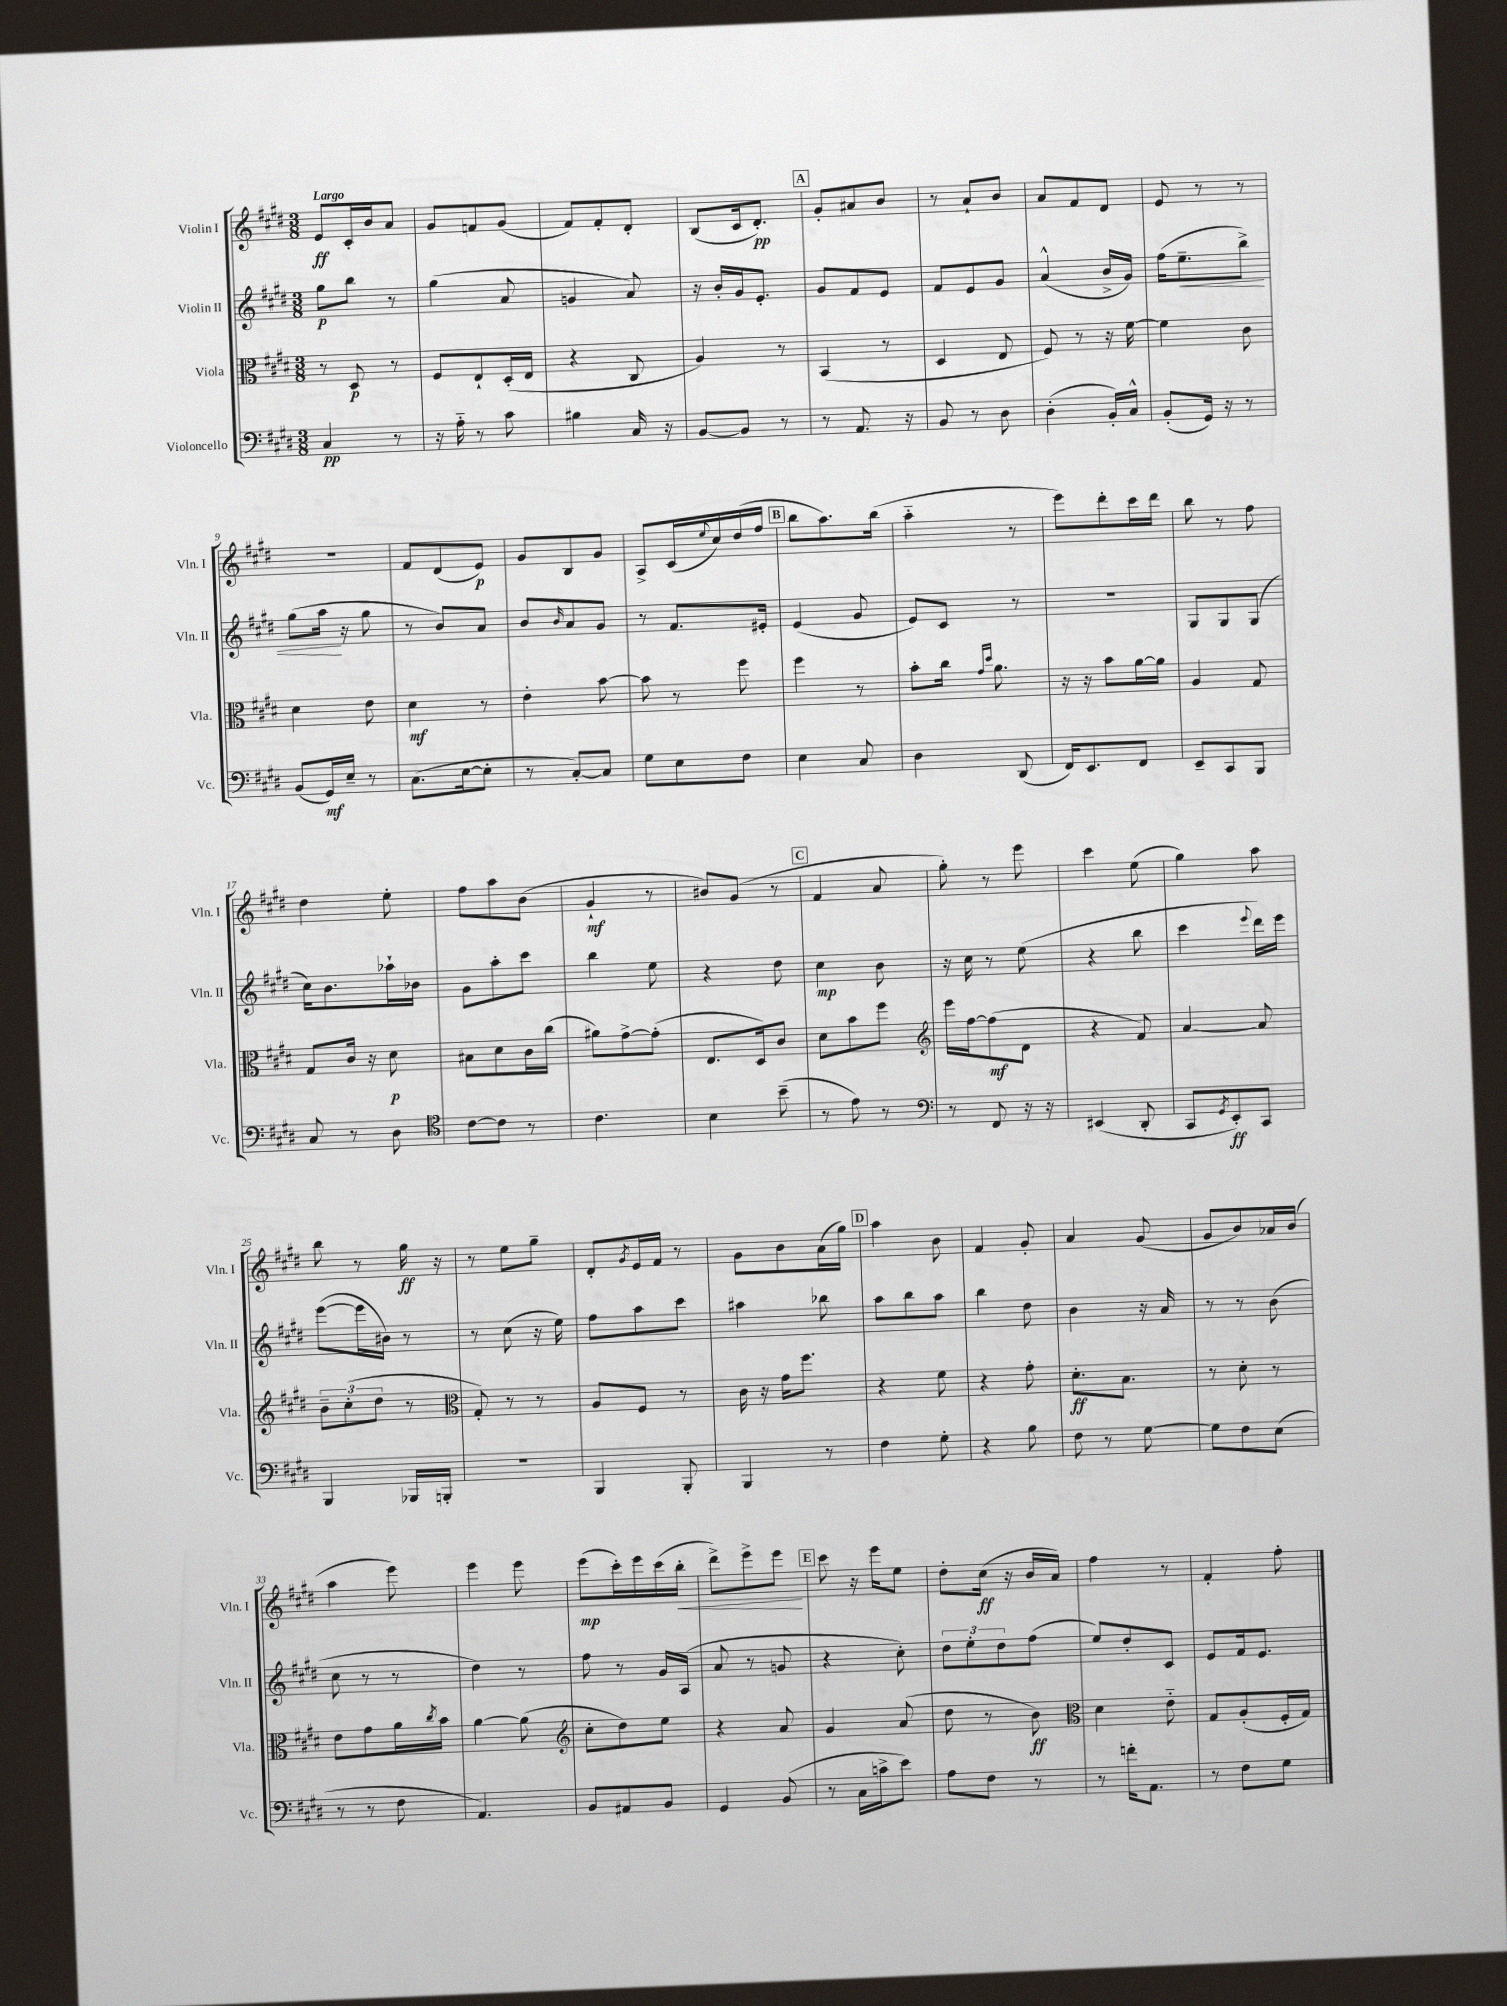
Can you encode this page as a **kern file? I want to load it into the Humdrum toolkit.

**kern	**kern	**kern	**kern
*staff4	*staff3	*staff2	*staff1
*clefF4	*clefC3	*clefG2	*clefG2
*k[f#c#g#d#]	*k[f#c#g#d#]	*k[f#c#g#d#]	*k[f#c#g#d#]
*M3/8	*M3/8	*M3/8	*M3/8
4C#	8r	8gg#	8e
.	8D#	8bb	16c#'
.	.	.	16b
8r	8r	8r	8a
=	=	=	=
16r	8F#	(4gg#	8g#
16A'~	.	.	.
8r	8E`	.	8f
8c#	(16D#'	8a	(8g#
.	16E	.	.
=	=	=	=
4B#	4r	4g	8f#)
.	.	.	8f#'
16C#	8C#	8a)	8d#'
16r	.	.	.
=	=	=	=
[8BB	4A)	16r	(8B
.	.	16b'	.
8BB]	.	16g#	16c#
.	.	8.e'	8.d#')
8r	8r	.	.
=	=	=	=
8r	(4BB	8g#	8g#'
8.AA	.	8f#	8a#
.	8r	8e	8b
16r	.	.	.
=	=	=	=
8BB	4D#	8f#	8r
8r	.	8e	8a`
8D#	8E	8g#	8b
=	=	=	=
(4D#'	8F#)	(4a^^	8a
.	8r	.	8f#
16BB')	16r	16b^	8d#
16C#^^	[16f#	16g#)	.
=	=	=	=
(8BB'	4f#]	(16ff#	8e
.	.	8.ee~	.
16GG#)	.	.	8r
16r	.	.	.
8r	8c#	8bb^)	8r
=	=	=	=
(8BB	4d#	(8gg#	4.r
16GG#)	.	16aa	.
16E~	.	16r	.
8r	8e	8gg#	.
=	=	=	=
(8.C#	4d#	8r	8f#
.	.	8b)	(8d#
[16E	.	.	.
8E']	8r	8a	8e)
=	=	=	=
8r	4e'	8b	8g#
.	.	16qqb	.
[8C#')	.	8a	8B
8C#]	[8b	8g#	8g#
=	=	=	=
8G#	8b]	8r	8A^
8E	8r	8.f#	(16c#
.	.	.	8qqee
.	.	.	16cc#)
8F#	8ff#	.	(16dd#
.	.	16e#'	16ff#
=	=	=	=
4E	4ff#	(4e	8bb
.	.	.	8.aa)
8C#	8r	8g#	.
.	.	.	(16bb
=	=	=	=
4D#	8b'	8e)	4aa'~
.	16cc#	8c#	.
.	16qqg#	.	.
.	16qqdd#	.	.
.	8.a	.	.
(8DD#	.	8r	8r
=	=	=	=
16FF#)	16r	4.r	8eee)
8.EE	16r	.	.
.	8b	.	8ddd#'
8FF#	[16a	.	16ccc#
.	16a]	.	16ddd#
=	=	=	=
8EE~	4A	8G#	8bb
8CC#	.	8G#	8r
8BBB	8G#	(8G#	8ff#
=	=	=	=
8C#	8G#	16cc#)	4dd#
.	.	8.b	.
8r	16c#	.	.
.	16r	.	.
8D#	8d#	16aa-`	8ee'
.	.	16b-	.
=	=	=	=
*clefC4	*	*	*
[8c#	8B#	8g#	8ff#
8c#]	8d#	8aa'	8aa
8r	16c#	8ccc#	(8b
.	(16cc#	.	.
=	=	=	=
4.c#	8a#)	4bb	4g#`
.	[8g#^	.	.
.	(8g#']	8ee	8r
=	=	=	=
4B	8.E	4r	8b#)
.	.	.	(8g#
.	16D#)	.	.
(8b~	8c#	8dd#	8r
=	=	=	=
8r	8d#	4cc#	4f#
8e)	8b	.	.
8r	8ff#	8b	8a
=	=	=	=
*clefF4	*clefG2	*	*
8r	16eee	16r	8gg#')
.	[16ff#	16cc#	.
8FF#	(8ff#]	8r	8r
16r	8d#	(8ee	8eee
16r	.	.	.
=	=	=	=
(4EE#	4r	4r	4ccc#
8DD#'	8f#)	8bb	(8ee
=	=	=	=
8CC#	[4a	4ccc#	4gg#)
8qGG#	.	.	.
8EE')	.	.	.
.	.	8qqeee	.
8CC#	8a]	16ddd#)	8aa
.	.	16eee	.
=	=	=	=
4BBB	12b~	([8eee	8bb
.	(12cc#'	.	.
.	.	16eee]	8r
.	12dd#	.	.
.	.	16b#)	.
16BBB-	8r	8r	16gg#
16BBB'	.	.	16r
=	=	=	=
*	*clefC3	*	*
4.r	8G#')	8r	8r
.	8r	(8cc#	8ee
.	8r	16r	8gg#~
.	.	16ee)	.
=	=	=	=
4BBB	8A	8ff#	8d#'
.	.	.	8qg#
.	8F#	8aa	16e
.	.	.	16f#
8BBB'	8r	8ccc#	8r
=	=	=	=
4BBB	16c#	4aa#	8g#
.	16r	.	.
.	16g#	.	8b
.	8.ff#	.	.
8r	.	8bb-	(16a
.	.	.	16gg#)
=	=	=	=
4F#	4r	8aa	4aa
.	.	8bb	.
8G#'	8f#	8aa	8b
=	=	=	=
4r	4r	4bb	4f#
8B	8g#'	8dd#	8g#'
=	=	=	=
8F#	8.d#'	4b	4a
8r	.	.	.
.	8.B	.	.
[8G#	.	16r	(8g#
.	.	16a	.
=	=	=	=
8G#]	8r	8r	8g#
8F#	8d#'	8r	8b)
(8E	8r	(8b	16a-
.	.	.	(16b
=	=	=	=
8r	8e	8cc#	4aa
8r	8g#	8r	.
8F#	16a	8r	8eee)
.	8qcc#	.	.
.	16b	.	.
=	=	=	=
4.AA)	[4a	4dd#)	4eee
.	(8a]	8r	8eee
=	=	=	=
*	*clefG2	*	*
8BB	8cc#'	8ff#	(8eee
8AA#	8dd#)	8r	16ccc#')
.	.	.	16eee
8BB	8ee	16g#	(16ccc#
.	.	(16A	16bb'
=	=	=	=
4GG#	4r	8a	8ddd#^)
.	.	8r	8eee^
(8BB	8a	8g	8eee
=	=	=	=
8r	4g#	4r	8ccc#
16C#	.	.	16r
16c^	.	.	16eee
8e)	(8a	8cc#')	8ee
=	=	=	=
8A	8dd#	12dd#	8dd#'
.	.	12ee'	.
8F#	8r	.	(16cc#
.	.	12dd#	.
.	.	.	16r
8r	8b)	(8ff#	16b
.	.	.	16a)
=	=	=	=
*	*clefC3	*	*
8r	4d#	8ee)	4ff#
16f'	.	8dd#'	.
8.AA	.	.	.
.	8e'~	8c#	8r
=	=	=	=
8r	8G#	8e	4f#'
8F#	(8A'	16f#	.
.	.	8.e	.
8G#	16F#'	.	8ff#'
.	16G#)	.	.
==	==	==	==
*-	*-	*-	*-
